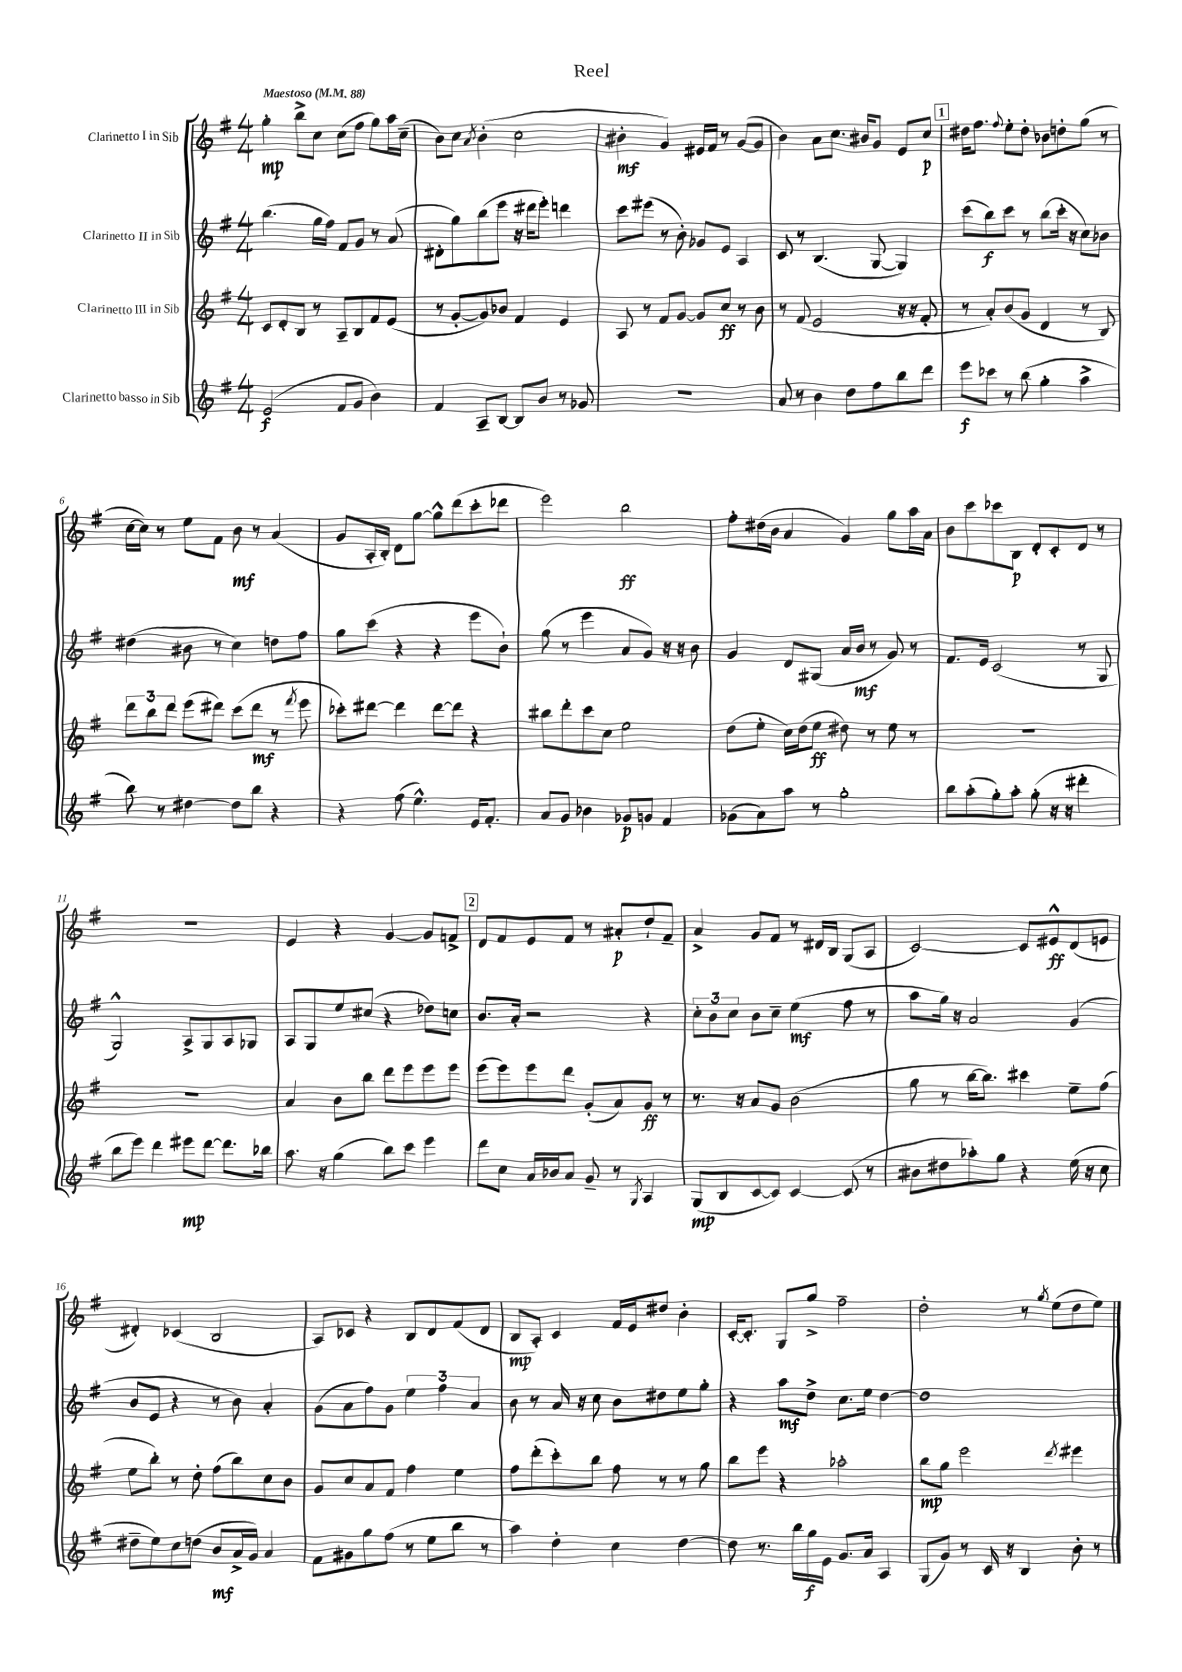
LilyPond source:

\header { title = "Reel" }
<<
\new StaffGroup <<
\new Staff = "s0" \with { instrumentName = "Clarinetto I in Sib" } {
    \clef treble \key g \major \numericTimeSignature \time 4/4 \tempo "Maestoso" 4 = 88
    g''4-.\mp b''8-> c''8 c''8( fis''8 g''8) a''16 c''16--( |
    b'8) c''8 \acciaccatura { a'8 } b'4-.( c''2 |
    bis'4-.\mf g'4) eis'16 fis'16 r8 g'8~( g'8 |
    b'4) a'8 c''8. bis'16 g'8 e'8 c''8\p |
    \mark \markup { \box "1" } dis''16 fis''8. \appoggiatura { fis''8 } e''8-. dis''8-. bes'8 d''8-. g''8( r8 |
    c''16~ c''16) r8 e''8 fis'8 b'8\mf r8 a'4( |
    g'8 a16-. b16-.) d'8 g''8~ g''8-^ d'''8( c'''8-. des'''8 |
    e'''2) b''2\ff |
    fis''8-. dis''16( b'16 a'4 g'4) g''8 a''16 a'16 |
    b'8 c'''8 ces'''8 b8\p d'8-. c'8-. d'8 r8 |
    R1 |
    e'4 r4 g'4~ g'8 f'8-> |
    \mark \markup { \box "2" } d'8 fis'8 e'8 fis'8 r8 ais'8-.\p d''8-! fis'8-- |
    a'4-> g'8 fis'8 r8 dis'16 b16 g8( a8 |
    c'2~) c'8 eis'8-^\ff d'8( e'8 |
    dis'4-.) ces'4( b2 |
    a8) ces'8 r4 b8 d'8 fis'8( d'8 |
    b8\mp a8-.) c'4 fis'16 e'16 dis''8 b'4-. |
    c'16~-. c'8.-. g8 g''8-> fis''2-- |
    d''2-. r8 \acciaccatura { g''8 } e''8( d''8 e''8) \bar "|." |
}
\new Staff = "s1" \with { instrumentName = "Clarinetto II in Sib" } {
    \clef treble \key g \major \numericTimeSignature \time 4/4
    b''4.( g''16 fis''16) fis'8 g'8 r8 a'8( |
    dis'8-. g''8) b''8( e'''8 r16 dis'''16 e'''8-.) d'''4 |
    c'''8 eis'''8( r8 b'8-.) ges'8 e'8 a4 |
    c'8 r8 b4.( g8~ g4) |
    \mark \markup { \box "1" } c'''8( b''8\f) c'''8 r8 b''8( c'''16-. r16 c''8) bes'8 |
    dis''4( bis'8 r8 c''4) d''8 fis''8 |
    g''8 c'''8( r4 r4 e'''8 b'8-!) |
    g''8( r8 e'''4 a'8 g'8) r16 r16 b'8 |
    g'4 d'8 gis8( a'16 b'16\mf r8 g'8) r8 |
    fis'8. e'16 c'2( r8 g8 |
    g2-^) a8-> g8 a8 ges8 |
    a8 g8 e''8 cis''8( r4 des''8) c''8 |
    \mark \markup { \box "2" } b'8. a'16-. r2 r4 |
    \tuplet 3/2 { c''8-. b'8 c''8 } b'8 c''8-- e''4\mf( fis''8 r8 |
    a''8 g''16) r16 a'2 g'4( |
    b'8 e'8 r4 r8 b'8) a'4-. |
    g'8( a'8 fis''8) g'8 \tuplet 3/2 { e''4 fis''4 a'4 } |
    b'8 r8 a'16 r16 c''8 b'8 dis''8 e''8 g''8-. |
    r4 a''8\mf d''8-> c''8. e''16 d''4~ |
    d''1 \bar "|." |
}
\new Staff = "s2" \with { instrumentName = "Clarinetto III in Sib" } {
    \clef treble \key g \major \numericTimeSignature \time 4/4
    c'8 d'8-. b8 r8 a8-- b8 fis'8 e'8( |
    r8 g'8~-. g'8) bes'8 fis'4 e'4 |
    a8 r8 fis'8 g'8~ g'8 c''8\ff r8 b'8 |
    r8 fis'8( e'2 r16 r16 fis'8-. |
    \mark \markup { \box "1" } r8 a'8-.) b'8( g'8 d'4 r8 b8) |
    \tuplet 3/2 { d'''8 b''8 d'''8 } e'''8( dis'''8) c'''8( dis'''8\mf r8 \acciaccatura { fis'''8 } e'''8 |
    ces'''8-.) dis'''8~ dis'''4 dis'''8~ dis'''8 r4 |
    bis''8 d'''8-. c'''8 c''8 e''2 |
    d''8( e''8-. c''16) d''16( e''8\ff dis''8) r8 e''8 r8 |
    R1 |
    R1 |
    a'4 b'8 b''8 d'''8 e'''8 e'''8 e'''8 |
    \mark \markup { \box "2" } e'''8( e'''8) e'''8 d'''8 g'8-.( a'8) g'8\ff r8 |
    r8. r16 a'8 g'8 b'2( |
    g''8 r8 b''16~ b''8.) cis'''4 e''8-- fis''8( |
    e''8 b''8-.) r8 d''8-. fis''8( b''8) c''8 b'8 |
    g'8 c''8 a'8 fis'8 fis''4 e''4 |
    fis''8 d'''8-.( c'''8-.) b''8 fis''8 r8 r8 g''8 |
    b''8 e'''8 r4 aes''2-. |
    b''8\mp g''8 e'''2 \acciaccatura { d'''8 } eis'''4 \bar "|." |
}
\new Staff = "s3" \with { instrumentName = "Clarinetto basso in Sib" } {
    \clef treble \key g \major \numericTimeSignature \time 4/4
    e'2\f( fis'8 g'8 b'4) |
    fis'4 a8-- b8~ b8 b'8 r8 ges'8 |
    r1 |
    a'8 r8 b'4 d''8 fis''8 b''8 d'''8 |
    \mark \markup { \box "1" } e'''8\f ces'''8 r8 b''8( g''4-. a''4-> |
    b''8) r8 dis''4~ dis''8 b''8 r4 |
    r4 fis''8( e''4.-^) e'16 fis'8.-. |
    a'8 g'8 bes'4 ges'8\p g'8 fis'4 |
    ges'8( a'8) a''8 r8 g''2-. |
    b''8 a''8-.( g''8-.) a''8-. g''8-.( r16 r16 dis'''4-. |
    b''8 e'''8) d'''4 eis'''8\mp d'''8~ d'''8. bes''16 |
    a''8. r16 g''4( b''8) c'''8 e'''4 |
    \mark \markup { \box "2" } d'''8 c''8 a'16 bes'16 a'8 g'8-- r8 \acciaccatura { g8 } a4 |
    g8\mp( b8 c'8~ c'8) c'4~ c'8( r8 |
    bis'8 dis''8 aes''8-.) g''8 r4 e''16( r16 c''8 |
    dis''8-- e''8) c''8 d''8( b'8\mf a'16-> g'16) a'4 |
    fis'8 gis'8 g''8 fis''8( r8 e''8 b''8 r8 |
    a''4) d''4-. c''4 d''4~ |
    d''8 r8. b''16 g''16\f e'16 g'8. a'16 a4 |
    g8( g'8) r8 c'16 r16 b4 b'8-. r8 \bar "|." |
}
>>
>>
